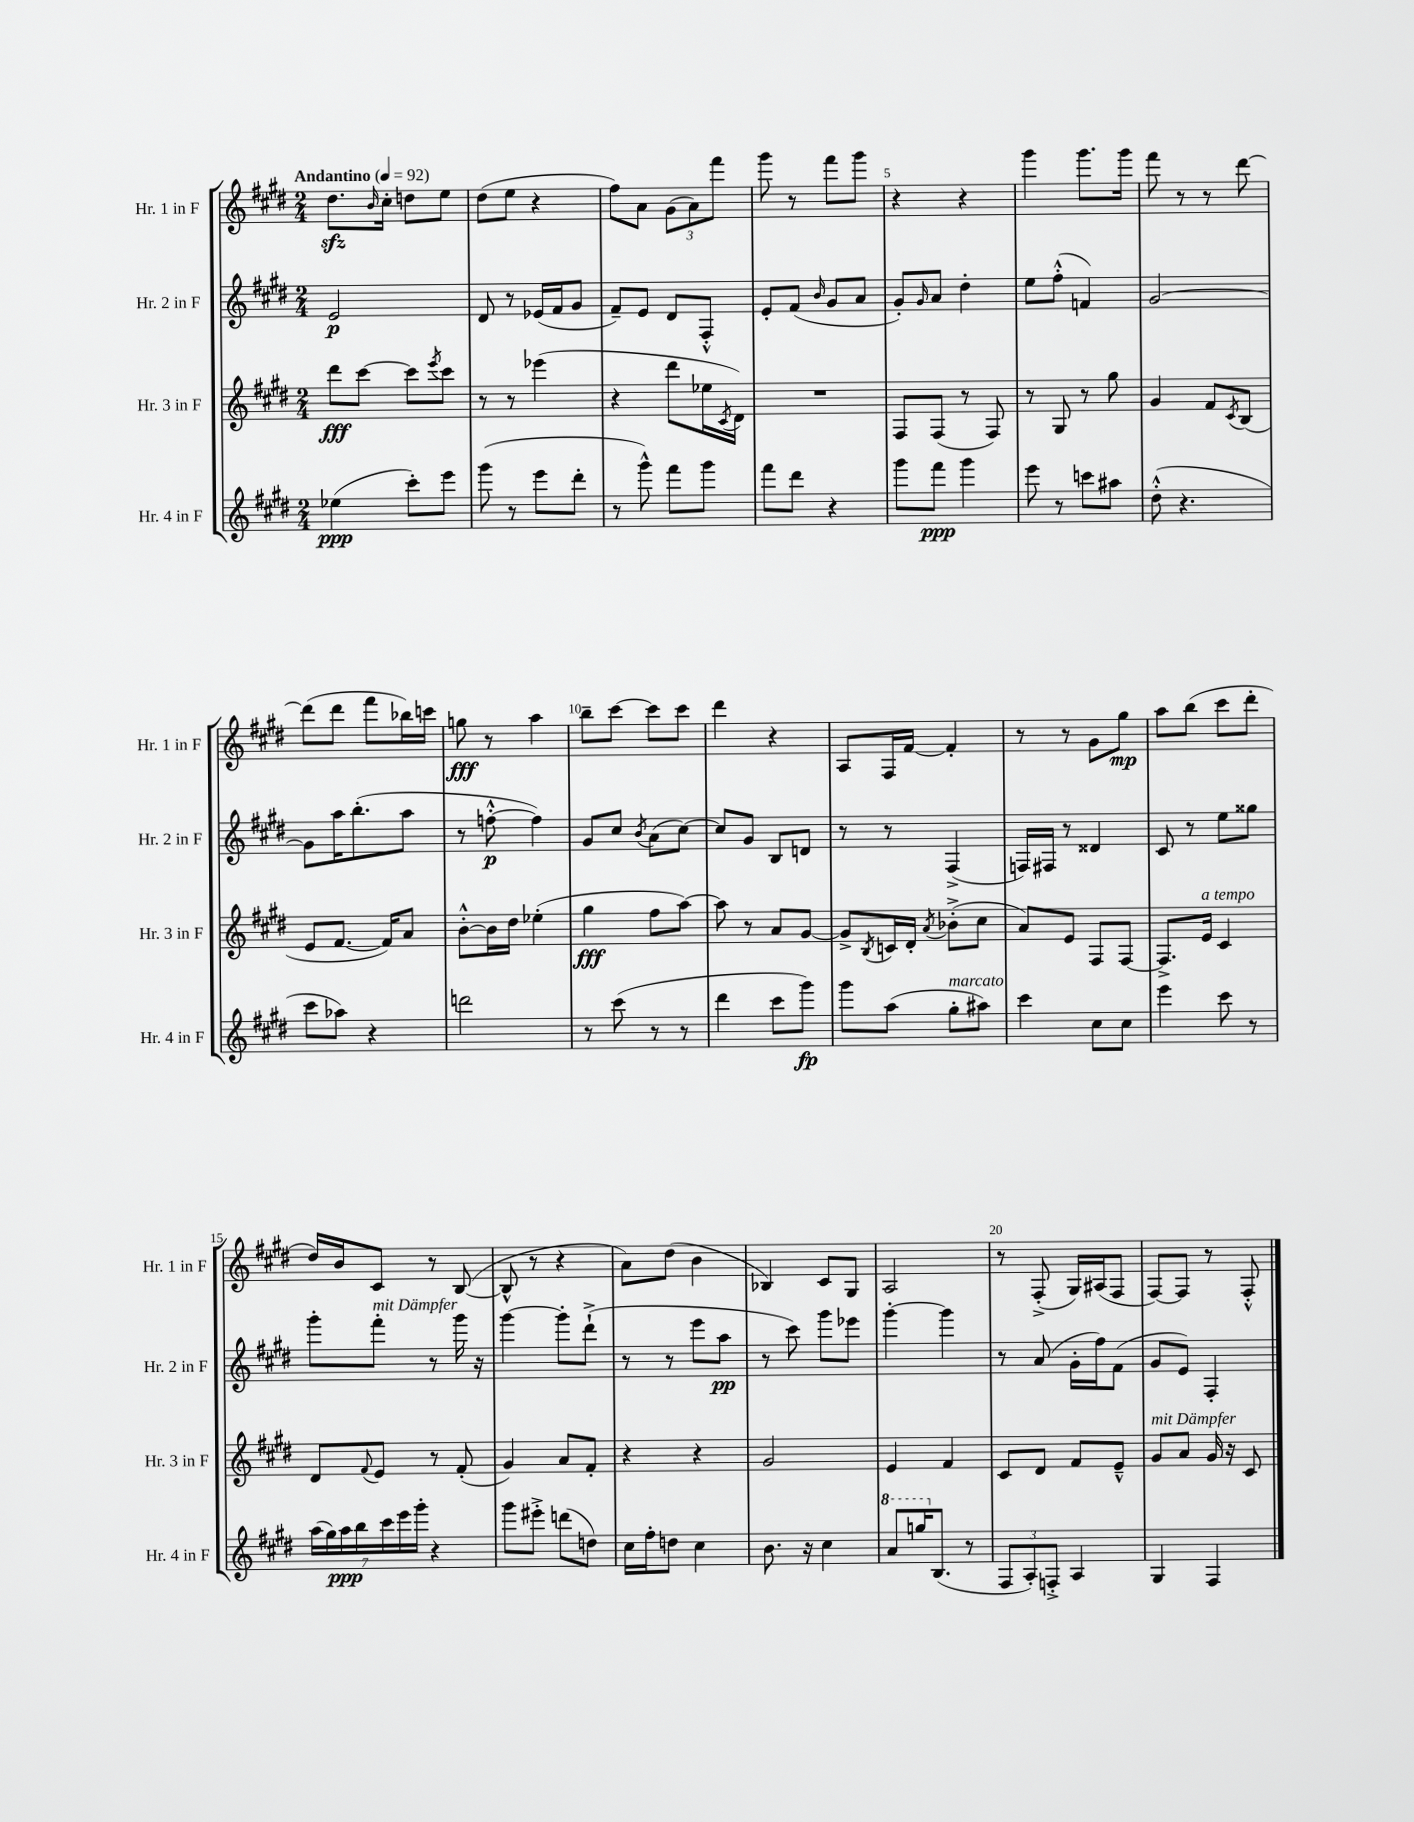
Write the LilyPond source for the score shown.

<<
\new StaffGroup <<
\new Staff = "s0" \with { instrumentName = "Hr. 1 in F" shortInstrumentName = "Hr. 1 in F" } {
    \clef treble \key e \major \numericTimeSignature \time 2/4 \tempo "Andantino" 4 = 92
    dis''8.\sfz \grace { b'16 } cis''16-. d''8 e''8 |
    dis''8( e''8 r4 |
    fis''8) a'8 \tuplet 3/2 { gis'8( a'8) fis'''8 } |
    gis'''8 r8 fis'''8 gis'''8 |
    r4 r4 |
    gis'''4 gis'''8. gis'''16 |
    fis'''8 r8 r8 dis'''8~ |
    dis'''8( dis'''8 fis'''8 bes''16) c'''16 |
    g''8\fff r8 a''4 |
    b''8-- cis'''8~ cis'''8 cis'''8 |
    dis'''4 r4 |
    a8 fis16 fis'16~ fis'4-. |
    r8 r8 gis'8 gis''8\mp |
    a''8 b''8( cis'''8 dis'''8-. |
    dis''16) b'16 cis'8 r8 b8~( |
    b8-^ r8 r4 |
    a'8) dis''8( b'4 |
    bes4) cis'8 gis8 |
    a2 |
    r8 fis8-.->( gis16) ais16( fis8 |
    fis8~) fis8 r8 fis8-.-^ \bar "|." |
}
\new Staff = "s1" \with { instrumentName = "Hr. 2 in F" shortInstrumentName = "Hr. 2 in F" } {
    \clef treble \key e \major \numericTimeSignature \time 2/4
    e'2\p |
    dis'8 r8 ees'16( fis'16 gis'8 |
    fis'8--) e'8 dis'8 fis8-.-^ |
    e'8-. fis'8( \grace { b'16 } gis'8 a'8 |
    gis'8-.) \grace { gis'16 } a'8 dis''4-. |
    e''8 fis''8-.-^( f'4) |
    gis'2~ |
    gis'8 a''16 b''8.-.( a''8 |
    r8 f''8~-.-^\p f''4) |
    gis'8 cis''8 \acciaccatura { b'8 } a'8( cis''8~) |
    cis''8 gis'8 b8 d'8 |
    r8 r8 fis4->( |
    f16) fis16 r8 disis'4 |
    cis'8 r8 e''8 gisis''8 |
    gis'''8-. fis'''8-.^\markup { \italic "mit Dämpfer" } r8 gis'''16 r16 |
    gis'''4~ gis'''8-. dis'''8-!->( |
    r8 r8 e'''8 a''8\pp |
    r8 cis'''8) gis'''8 ees'''8 |
    gis'''4~-. gis'''4 |
    r8 a'8( gis'16-. fis''16) fis'8( |
    gis'8 e'8) fis4-. \bar "|." |
}
\new Staff = "s2" \with { instrumentName = "Hr. 3 in F" shortInstrumentName = "Hr. 3 in F" } {
    \clef treble \key e \major \numericTimeSignature \time 2/4
    dis'''8\fff cis'''8~ cis'''8 \acciaccatura { e'''8 } cis'''8 |
    r8 r8 ees'''4( |
    r4 dis'''8 ees''16 \acciaccatura { cis'8 } dis'16) |
    R2 |
    fis8 fis8( r8 fis8) |
    r8 gis8 r8 gis''8 |
    gis'4 fis'8 \acciaccatura { cis'8 } b8( |
    e'8 fis'8.~ fis'16) a'8 |
    b'8~-.-^ b'16 dis''16 ees''4-.( |
    gis''4\fff fis''8 a''8~) |
    a''8 r8 a'8 gis'8~ |
    gis'8-> \acciaccatura { b8 } c'16 dis'16-. \acciaccatura { a'8 } bes'8-.->( cis''8 |
    a'8) e'8 fis8 fis8~ |
    fis8.-> e'16^\markup { \italic "a tempo" } cis'4 |
    dis'8 \appoggiatura { fis'8 } e'8 r8 fis'8-.( |
    gis'4) a'8 fis'8-. |
    r4 r4 |
    gis'2 |
    e'4 fis'4 |
    cis'8 dis'8 fis'8 e'8---^ |
    gis'8^\markup { \italic "mit Dämpfer" } a'8 gis'16 r16 cis'8 \bar "|." |
}
\new Staff = "s3" \with { instrumentName = "Hr. 4 in F" shortInstrumentName = "Hr. 4 in F" } {
    \clef treble \key e \major \numericTimeSignature \time 2/4
    ees''4\ppp( cis'''8-.) e'''8 |
    gis'''8( r8 e'''8 dis'''8-. |
    r8 gis'''8-^) fis'''8 gis'''8 |
    fis'''8 dis'''8 r4 |
    gis'''8 fis'''8\ppp gis'''4 |
    e'''8 r8 c'''8 ais''8 |
    dis''8-.-^( r4. |
    cis'''8 aes''8) r4 |
    d'''2 |
    r8 cis'''8( r8 r8 |
    dis'''4 cis'''8 gis'''8\fp) |
    gis'''8 a''8( gis''8-.^\markup { \italic "marcato" } ais''8) |
    cis'''4 cis''8 cis''8 |
    e'''4 cis'''8 r8 |
    \tuplet 7/4 { a''16( gis''16) a''16\ppp b''16 cis'''16 e'''16 gis'''16-. } r4 |
    gis'''8 eis'''8-.-> d'''8( d''8) |
    cis''16 fis''16-. d''8 cis''4 |
    b'8. r16 cis''4 |
    \ottava #1 a''8 g'''16 \ottava #0 b8.( r8 |
    \tuplet 3/2 { fis8 a8-.) f8-.-> } a4 |
    gis4 fis4 \bar "|." |
}
>>
>>
\layout { \context { \Score \override BarNumber.break-visibility = ##(#f #t #t) barNumberVisibility = #(every-nth-bar-number-visible 5) } }
